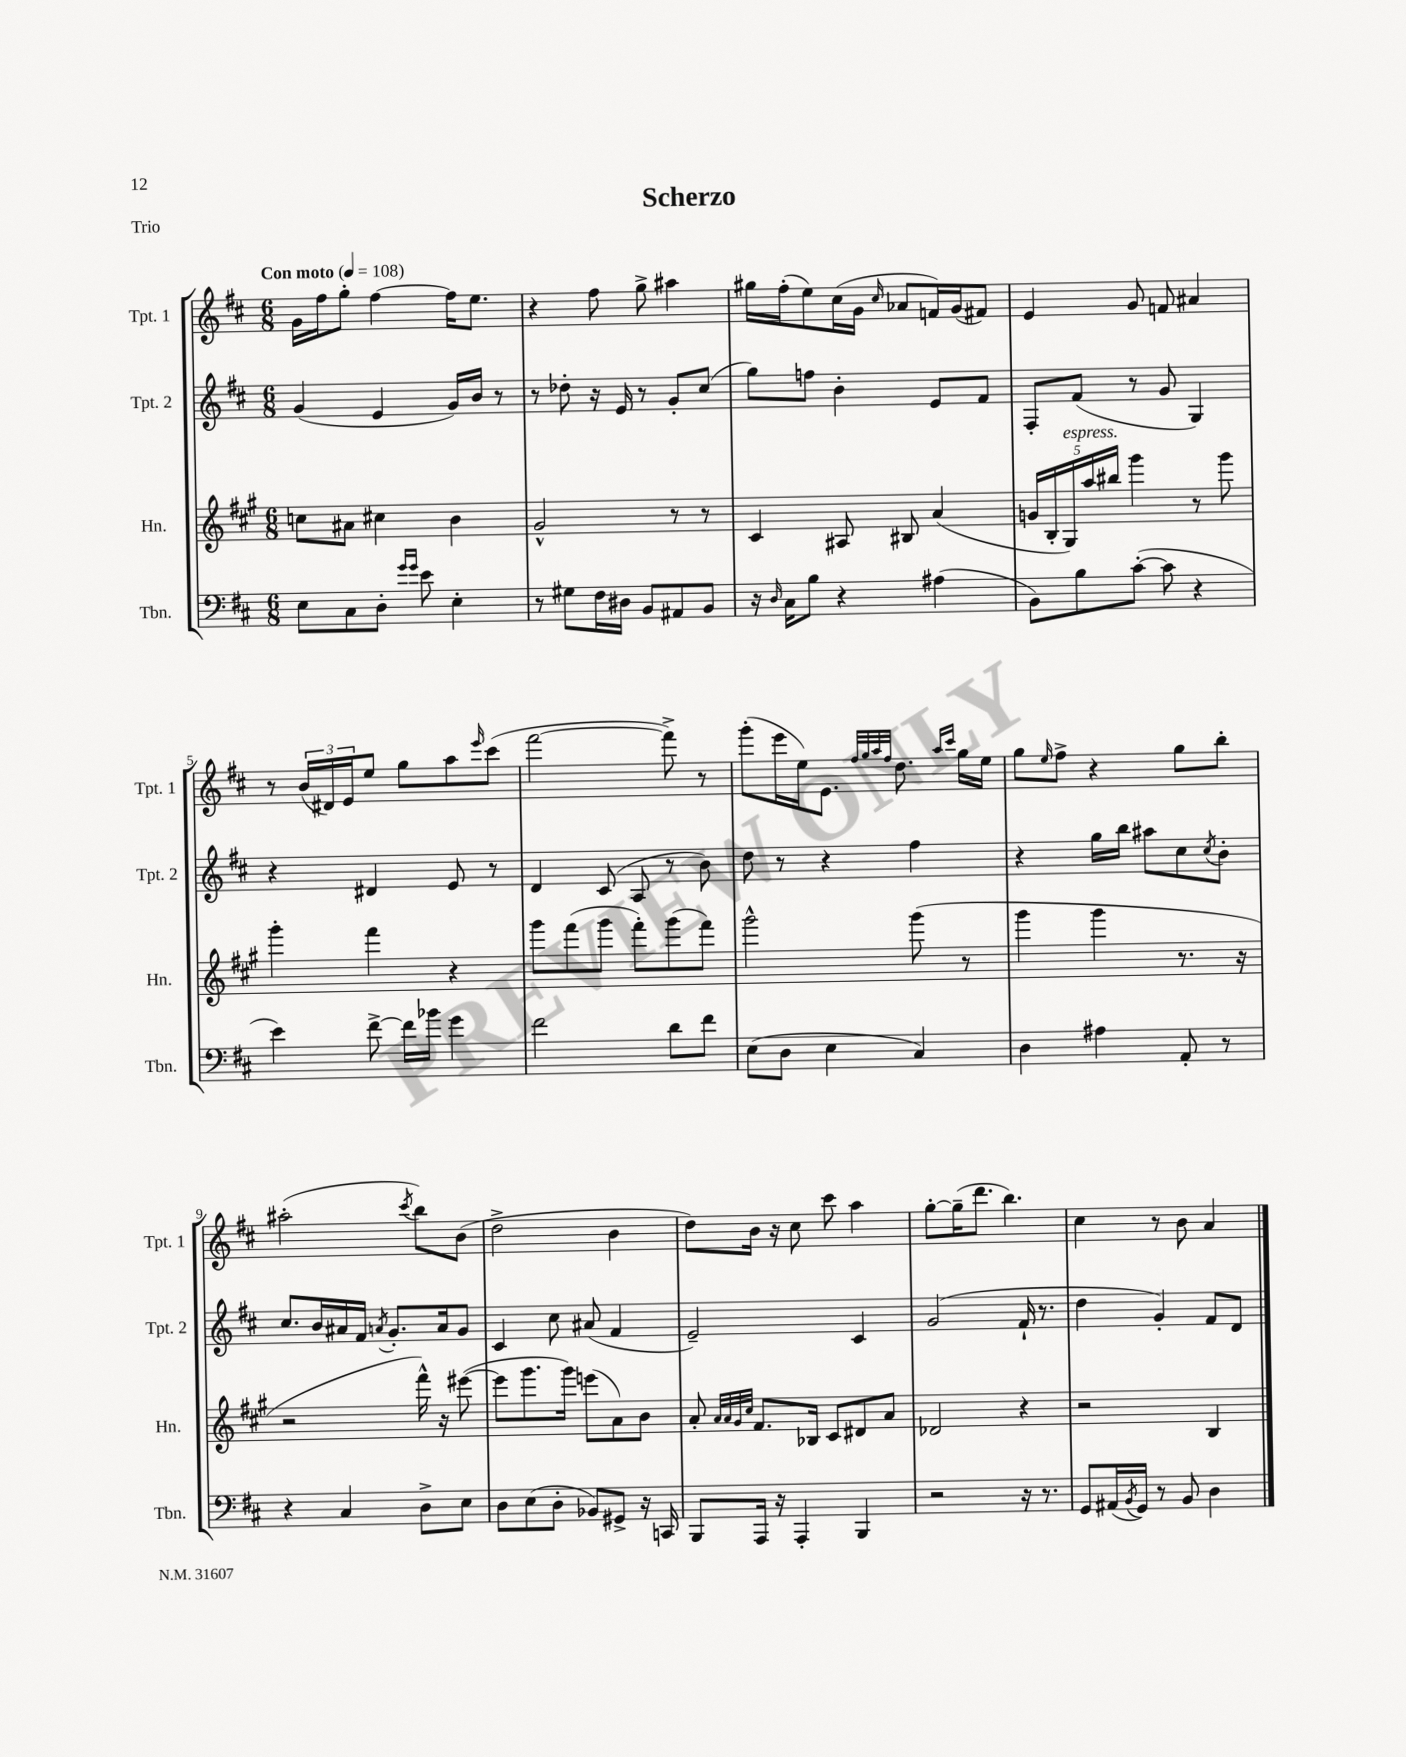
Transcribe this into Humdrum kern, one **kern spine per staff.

**kern	**kern	**kern	**kern
*part4	*part3	*part2	*part1
*staff4	*staff3	*staff2	*staff1
*I"Tbn.	*I"Hn.	*I"Tpt. 2	*I"Tpt. 1
*I'Tbn.	*I'Hn.	*I'Tpt. 2	*I'Tpt. 1
*clefF4	*clefG2	*clefG2	*clefG2
*k[f#c#]	*k[f#c#g#]	*k[f#c#]	*k[f#c#]
*M6/8	*M6/8	*M6/8	*M6/8
*MM108	*MM108	*MM108	*MM108
=1	=1	=1	=1
!	!	!	!LO:TX:a:B:t=Con moto
8E\L	8ccn\L	(4g/	16g\LL
.	.	.	16ff#\J
8C#\	8a#X\J	.	8gg'\J
8D'\J	4cc#X\	4e/	[4ff#\
16qqg/LL	.	.	.
16qqg/JJ	.	.	.
8e\	.	.	.
4E'\	4b\	16g/LL)	16ff#\KL]
.	.	16b/JJ	8.ee\J
.	.	8r	.
=2	=2	=2	=2
8r	2g#^^/	8r	4r
8G#X\L	.	8dd-X'\	.
16F#\L	.	16r	8ff#\
16D#X\JJ	.	16e/	.
8BB/L	.	8r	8gg^\
8AA#X/	8r	8g'/L	4aa#X\
8BB/J	8r	(8cc#/J	.
=3	=3	=3	=3
16r	4c#/	8gg\L)	16gg#X\LL
16qqD/	.	.	.
16C#\KL	.	.	(16ff#'\J
8B\J	.	8ffn\J	8ee\)
4r	8A#X/	4b'\	(16cc#\L
.	.	.	16g\JJ
.	.	.	16qqcc#/
.	8B#X/	.	8a-X/L
(4A#X\	(4a/	8e/L	16fn/L)
.	.	.	(16g/J
.	.	8f#/J	8f#X/J)
=4	=4	=4	=4
8BB\L)	20gn/LL	8F#'/L	4e/
.	20B'/	.	.
!	!LO:TX:a:i:t=espress.	!	!
.	20G#/)	.	.
8B\	.	(8f#/J	.
.	20aa/	.	.
.	20bb#X/JJ	.	.
([8c#'\J	4ggg#\	8r	8g/
8c#\]	.	8g/	8fn/
4r	8r	4G/)	4a#X/
.	8ggg#\	.	.
!!LO:LB:g=z
=5	=5	=5	=5
4e\)	4ggg#'\	4r	8r
.	.	.	(24b/LL
.	.	.	24d#X/)
.	.	.	24e/J
[8f#^\	4fff#\	4d#X/	8ee/J
16f#\LL]	.	.	8gg\L
16b-X\JJ	.	.	.
4g\	4r	8e/	8aa\
.	.	.	16qqeee/
.	.	8r	(8ccc#\J
=6	=6	=6	=6
2f#\	8ggg#\L	4d/	[2fff#\
.	(8fff#\	.	.
.	8ggg#\J	(8c#/	.
.	8fff#'\L)	8A/	.
8d\L	(8ggg#\	8r	8fff#^\])
8f#\J	8fff#\J)	8b\)	8r
=7	=7	=7	=7
(8E\L	2ggg#^^\	8dd\	(8ggg'\L
8D\J	.	8r	16eee\L
.	.	.	16ee\J)
4E\	.	4r	8.e\J
.	.	.	32qqff#/LLL
.	.	.	32qqgg/
.	.	.	32qqaa/
.	.	.	32qqff#/JJJ
.	.	.	8.dd\
4C#/)	(8ggg#\	4ff#\	.
.	.	.	16qqaa/LL
.	.	.	16qqccc#/JJ
.	8r	.	16gg\LL
.	.	.	16ee\JJ
=8	=8	=8	=8
4D\	4ggg#\	4r	8gg\L
.	.	.	16qqee/
.	.	.	8ff#^\J
4A#X\	4ggg#\	16gg\LL	4r
.	.	16bb\JJ	.
.	.	8aa#X\L	.
8AA'/	8.r	8cc#\	8gg\L
.	.	8qcc#/	.
8r	.	8b'\J	8bb'\J
.	16r	.	.
!!LO:LB:g=z
=9	=9	=9	=9
4r	2r	8.cc#/L	(2aa#X'\
.	.	16b/L	.
4C#/	.	16a#X/	.
.	.	16f#/JJ	.
.	.	8qan/	.
.	.	8.g'/L	.
.	.	.	8qccc#/
8D^\L	16fff#^^\)	.	8bb\L)
.	16r	16a/k	.
8E\J	([8eee#X\	8g/J	(8b\J
=10	=10	=10	=10
8D\L	8eee#\L]	4c#/	2dd^\
(8E\	8.ggg#\	.	.
8D'\J	.	8cc#\	.
.	16ggg#\Jk)	.	.
8BB-X/L)	(8eeen\L	(8a#X/	.
8GG#X^/J	8a\)	4f#/	4b\
16r	8b\J	.	.
16CCn/	.	.	.
=11	=11	=11	=11
8BBB/L	8a'/	2e~/)	8dd\L)
.	32qqa/LLL	.	.
.	32qqa/	.	.
.	32qqg#/	.	.
.	32qqcc#/JJJ	.	.
16AAA/Jk	8.f#/L	.	16b\Jk
16r	.	.	16r
4AAA'/	.	.	8cc#\
.	16B-X/Jk	.	.
.	8c#/L	.	8ccc#\
4BBB/	8d#X/	4c#/	4aa\
.	8a/J	.	.
=12	=12	=12	=12
2r	2d-X/	(2g/	[8gg'\L
.	.	.	(16gg~\K]
.	.	.	8.ddd\J
.	.	.	4.bb\)
16r	4r	16f#`/	.
8.r	.	8.r	.
=13	=13	=13	=13
8GG/L	2r	4dd\	4cc#\
(16AA#X/L	.	.	.
8qBB/	.	.	.
16GG/JJ)	.	.	.
8r	.	4g'/)	8r
8BB/	.	.	8b\
4D\	4B/	8f#/L	4a/
.	.	8d/J	.
==	==	==	==
*-	*-	*-	*-
